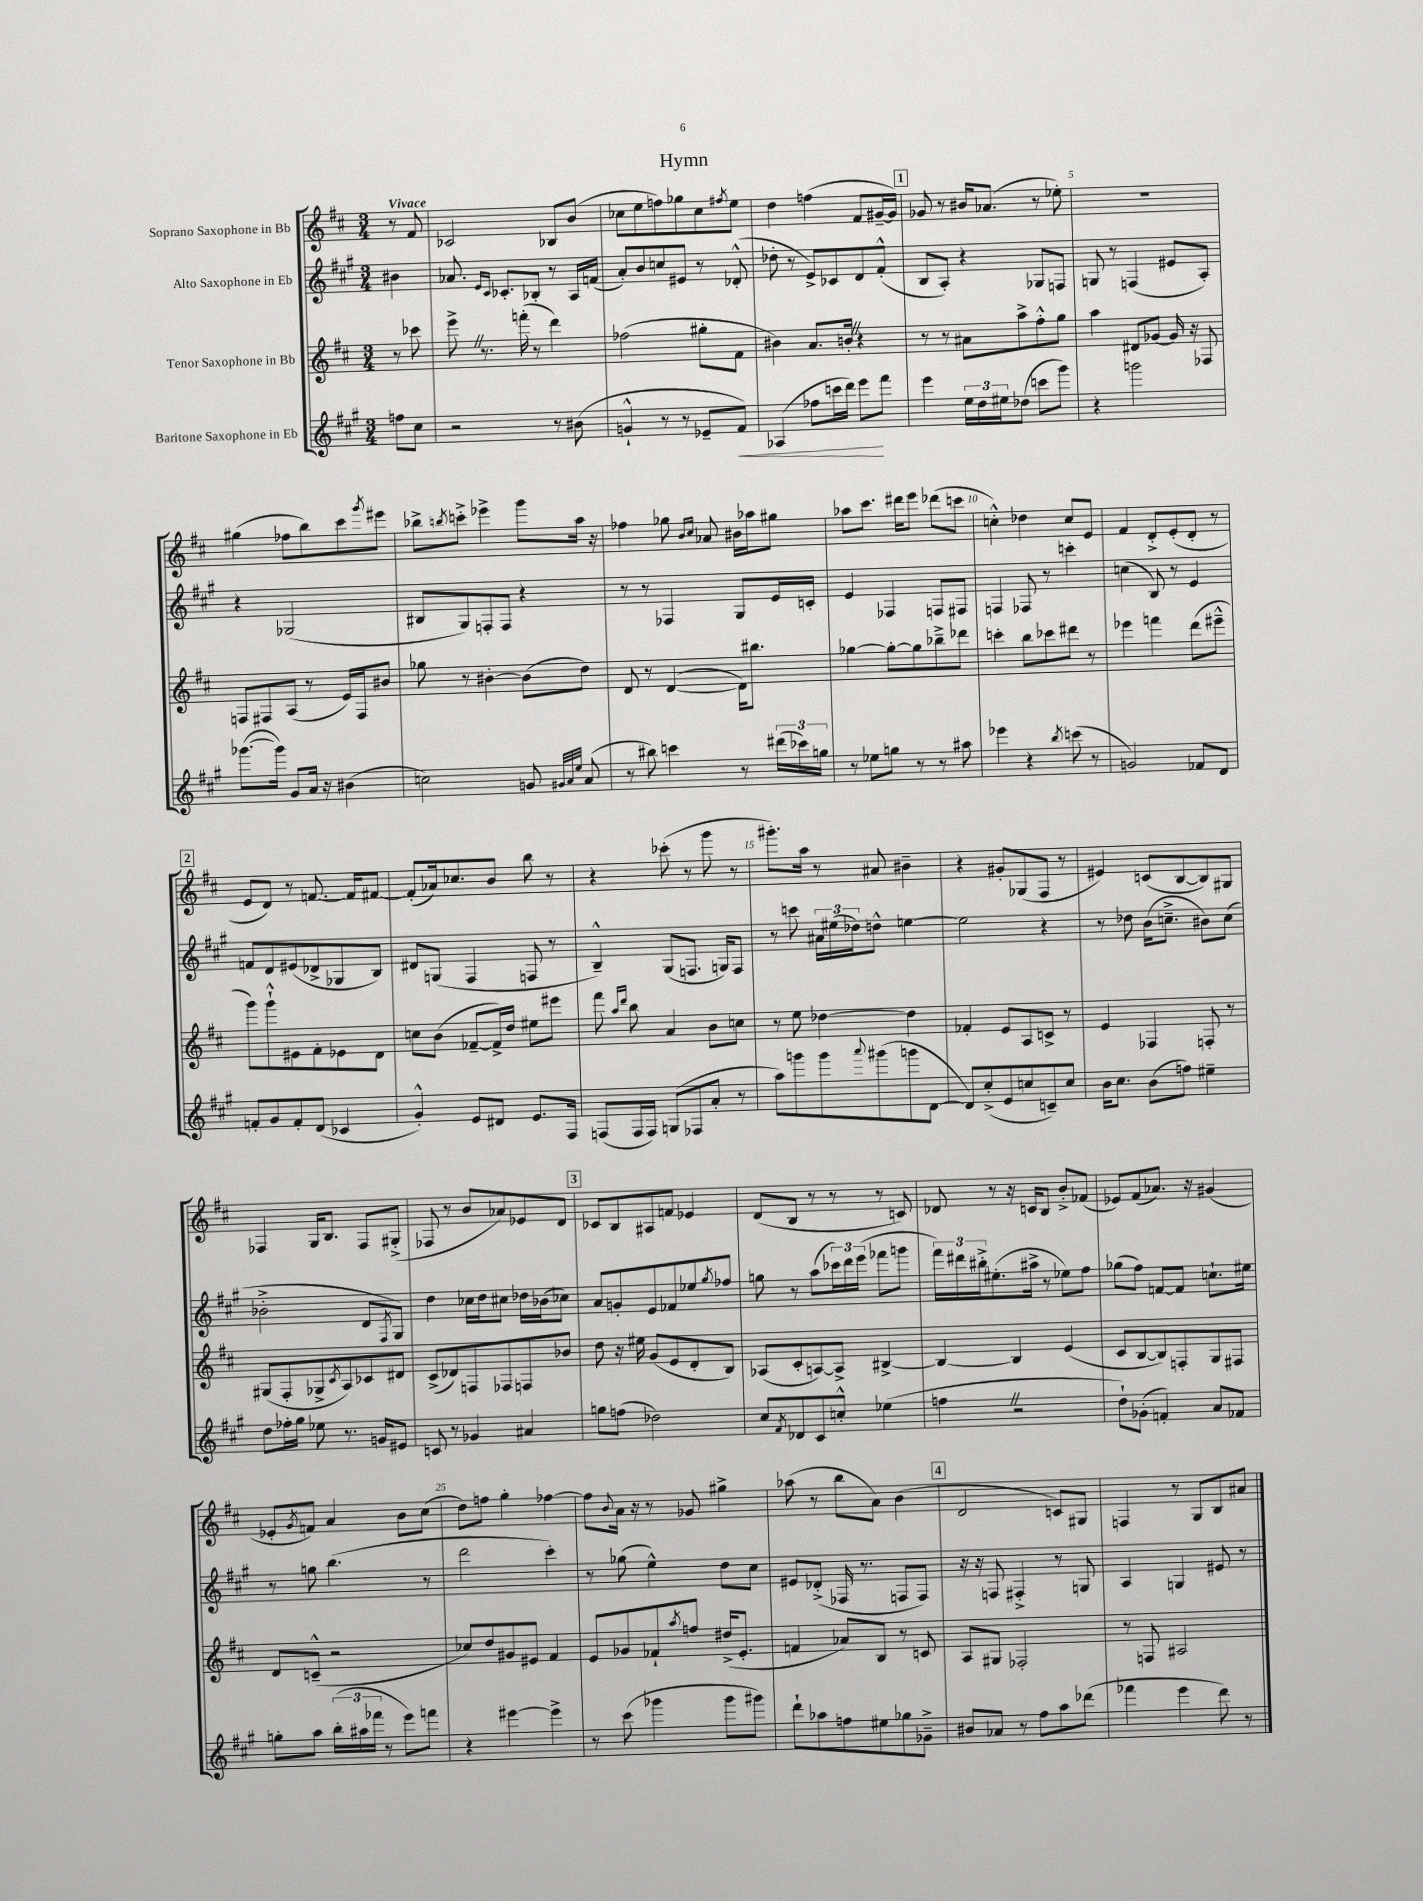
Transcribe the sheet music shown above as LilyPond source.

\header { title = "Hymn" }
<<
\new StaffGroup <<
\new Staff = "s0" \with { instrumentName = "Soprano Saxophone in Bb" } {
    \clef treble \key d \major \numericTimeSignature \time 3/4 \partial 4 \tempo "Vivace"
    r8 fis'8 |
    ces'2 bes8 b'8( |
    ces''8 e''8 f''8) ges''8 ces''8 \acciaccatura { fis''8 } e''8 |
    d''4 f''4( fis'8 gis'16~-- gis'16) |
    \mark \markup { \box "1" } ges'8 r8 bis'16 aes'8.( r8 ees''8-.) |
    R2. |
    gis''4( fes''8 b''8) cis'''8 \acciaccatura { g'''8 } eis'''8 |
    bes''8-> \acciaccatura { b''8 } c'''8-.-> ees'''4-> g'''8 a''16 r16 |
    fes''4 ges''8 \grace { b'16 cis''16 } aes'8 bis'16 aes''16 gis''8 |
    aes''8 cis'''8. dis'''16 e'''8 des'''8( c'''8 |
    c''4-.-^) des''4 c''8 e'8 |
    fis'4 d'8-.-> e'8-.( d'8-. r8 |
    \mark \markup { \box "2" } e'8 d'8) r8 f'8.~ f'16 fis'8~ |
    fis'8-.( aes'16) ces''8. b'8 b''8 r8 |
    r4 ces'''8-.( r8 g'''8 r8 |
    gis'''8.-.) a''16 r8 ais'8 bis'4-- |
    r4 gis'8-. ges8( fis8 r8 |
    eis'4) c'8( b8~ b8) gis8 |
    fes4 g16 b8. fes8 gis8-.->( |
    fes8 r8 b'8 aes'8) ees'8 d'8 |
    \mark \markup { \box "3" } ces'8 b8 ais8 f'8 ees'4 |
    d'8( b8 r8 r8 r8 c'8) |
    des'8 r8 r16 c'16 b8 b'8-.-> fes'8( |
    ees'8) fis'8( aes'8.) r16 gis'4( |
    ees'8-. \acciaccatura { g'8 } f'8) a'4 b'8 cis''8( |
    d''8) f''8 g''4-. fes''4~ |
    fes''8 \appoggiatura { b'8 } a'16 r16 r8 ges'8 gis''4-> |
    aes''8( r8 b''8 a'8) b'4( |
    \mark \markup { \box "4" } d'2 c'8) gis8 |
    f4 r8 g8 b8 ais'8 \bar "|." |
}
\new Staff = "s1" \with { instrumentName = "Alto Saxophone in Eb" } {
    \clef treble \key a \major \numericTimeSignature \time 3/4 \partial 4
    bis'4 |
    aes'8. \grace { e'16 cis'16 } ces'8.-. bes8-. r8 a16 f'16( |
    a'8-.) b'8 c''8 eis'8 r8 des'8-.-^( |
    des''8-. r8 e'8->) ces'8 d'8 fis'8-.-^( |
    \mark \markup { \box "1" } b8 a8-.) r4 ges8 f8 |
    g8 r8 f4( eis'8 a8-.) |
    r4 ges2( |
    bis8 gis8) f8-. f8 r4 |
    r8 r8 fes4 gis8 e'16 c'16-. |
    e'4 fes4 f8 fis8 |
    f4 fes8 r8 c'''4-. |
    c''4( b8) r8 e'4 |
    \mark \markup { \box "2" } f'8 d'8 eis'8( des'8-> ges8 b8) |
    dis'8 g8( fis4 f8 r8 |
    b4---^) gis8( f8. g16) f8 |
    r8 c'''8 \tuplet 3/2 { ais'16 eis''16( des''16) } d''8-^ e''4~ |
    e''2 r4 |
    r8 des''8 b'16( c''8.---> bis'8) c''8( |
    bes'2-.-> d'8 \acciaccatura { fis8 } gis8) |
    d''4 ces''16 d''16 cis''8 des''16 bes'16( ces''8) |
    \mark \markup { \box "3" } a'8 g'8-. e'8 fes'8 ees''8 \acciaccatura { gis''8 } fes''8 |
    g''8 r8 a''8( \tuplet 3/2 { ces'''16) d'''16 e'''16( } fes'''8 g'''8 |
    \tuplet 3/2 { fis'''16) dis'''16 bis''16-.-> } eis''8.-.( ais''16-> r8 ees''8) fis''8 |
    ges''8( fis''8) f'8~ f'8 c''8.-! eis''16 |
    r8 g''8 b''4.( r8 |
    d'''2 cis'''4-.) |
    r8 ges''8( e''4-^) d''8 cis''8 |
    eis'8 des'8-.->( fes16 r8. f8 f8) |
    \mark \markup { \box "4" } r16 r16 f8 fis4-.-> r8 g8 |
    a4 g4 eis'8 r8 \bar "|." |
}
\new Staff = "s2" \with { instrumentName = "Tenor Saxophone in Bb" } {
    \clef treble \key d \major \numericTimeSignature \time 3/4 \partial 4
    r8 ces'''8 |
    e'''8-> \once \override BreathingSign.text = \markup { \musicglyph "scripts.caesura.straight" } \breathe r8. f'''16-.( r8 d'''4) |
    fes''2( gis''8-. fis'8 |
    bis'4) a'8. b'16-. \once \override BreathingSign.text = \markup { \musicglyph "scripts.caesura.straight" } \breathe r4 |
    \mark \markup { \box "1" } r8 r8 ais'8 a''8-> fis''8-.-^ g''8 |
    a''4 dis'8 ges'8~ ges'16 r16 fes8 |
    f8 fis8 a8( r8 e'16) fis16 bis'8 |
    ges''8 r8 bis'4~-. bis'8( d''8) |
    d'8 r8 d'4~( d'16) bis''8. |
    ges''4~ ges''8~-. ges''8 bes''8---> des'''8 |
    c'''4-. b''8 ces'''8 dis'''8 r8 |
    ees'''4 f'''4 d'''8( eis'''8---^ |
    \mark \markup { \box "2" } g'''8) g'''8-!-^ eis'8 fis'8-. ees'8 d'8 |
    c''8 b'8( fes'8~-- fes'16->) d''16 eis''8 eis'''8 |
    fis'''8 \grace { a''16 d'''16 } b''8 a'4 b'8 c''8 |
    r8 e''8 des''4~ des''4 |
    fes'4-. e'8 a8 c'8-> r8 |
    e'4 fes4 f8-. r8 |
    gis8( fis8-. ges8-> \acciaccatura { cis'8 } a8) ces'8 dis'8 |
    cis'8->( des'8) f8 fes8 f8 bes'8 |
    \mark \markup { \box "3" } d''8 r16 eis''16 g'8( e'8 d'8-. b8) |
    aes8( cis'8-. a8~) a8-> bis4~-> |
    bis4~ bis4 e'4( |
    cis'8 b8~ b8) f8-. g8 fis8 |
    d'8 c'8---^( r2 |
    ces''8) d''8 gis'8 eis'8 fis'4 |
    e'8 ges'8 fes'8-! \acciaccatura { a''8 } f''8 dis''16->( e'8.-. |
    f'4 aes'8) b8 r8 c'8 |
    \mark \markup { \box "4" } a8 gis8 fes2-. |
    r8 f8 ais2 \bar "|." |
}
\new Staff = "s3" \with { instrumentName = "Baritone Saxophone in Eb" } {
    \clef treble \key a \major \numericTimeSignature \time 3/4 \partial 4
    f''8 cis''8 |
    r2 r8 bis'8( |
    g'4-!-^ r8 r8 ees'8-- fis'8\<) |
    aes4( fes''8 c'''16 d'''16) e'''8\! fis'''8 |
    \mark \markup { \box "1" } e'''4 \tuplet 3/2 { e''16 d''16 eis''16 } des''8( c'''8 gis'''8) |
    r4 g'''2 |
    ges'''8.~( ges'''16) gis'8 a'16 r16 bis'4( |
    c''2) g'8 \grace { gis'32 a'32 e''32 } a'8( |
    r8 bis''8) c'''4 r8 \tuplet 3/2 { dis'''16( ces'''16) g''16 } |
    r8 ees''8 g''8 r8 r8 ais''8 |
    ees'''4 r4 \acciaccatura { b''8 } c'''8( r8 |
    g'2) fes'8 d'8 |
    \mark \markup { \box "2" } f'8-. gis'8 f'8-. d'8( ces'4 |
    gis'4-.-^) e'8 dis'8 e'8. fis16 |
    f8( f16 f16) g8( fes8 a'8-. r8 |
    a''8) g'''8 g'''8 \appoggiatura { a'''8 } gis'''8( g'''8 d'8~ |
    d'8) cis''8-.->( e'8 c''8 c'8--) c''8 |
    b'16 cis''8. b'8( f''8) eis''4-- |
    d''8 fes''16-. gis''16 ees''8 r8. g'16 eis'8 |
    c'8 r8 ges'4 ais'4 |
    \mark \markup { \box "3" } g''8 f''8( des''2) |
    cis''8 \acciaccatura { fis'8 } des'8 cis'8 c''8-.-^ ees''4( |
    f''4 \once \override BreathingSign.text = \markup { \musicglyph "scripts.caesura.straight" } \breathe r2 |
    d''8-!) ges'8-.( f'4-.) a'8 fes'8 |
    g''8-. a''8 \tuplet 3/2 { b''16-.( ais''16 fes'''16 } r8 e'''8) f'''8 |
    r4 eis'''4~ eis'''4-> |
    r8 cis'''8( ges'''4 ges'''8 gis'''8) |
    d'''8-! aes''8 f''8 eis''8 ges''8 ges'8---> |
    \mark \markup { \box "4" } bis'8 aes'8 r8 fis''8 a''8 des'''8( |
    fes'''4 e'''4 d'''8) r8 \bar "|." |
}
>>
>>
\layout { \context { \Score \override BarNumber.break-visibility = ##(#f #t #t) barNumberVisibility = #(every-nth-bar-number-visible 5) } }
